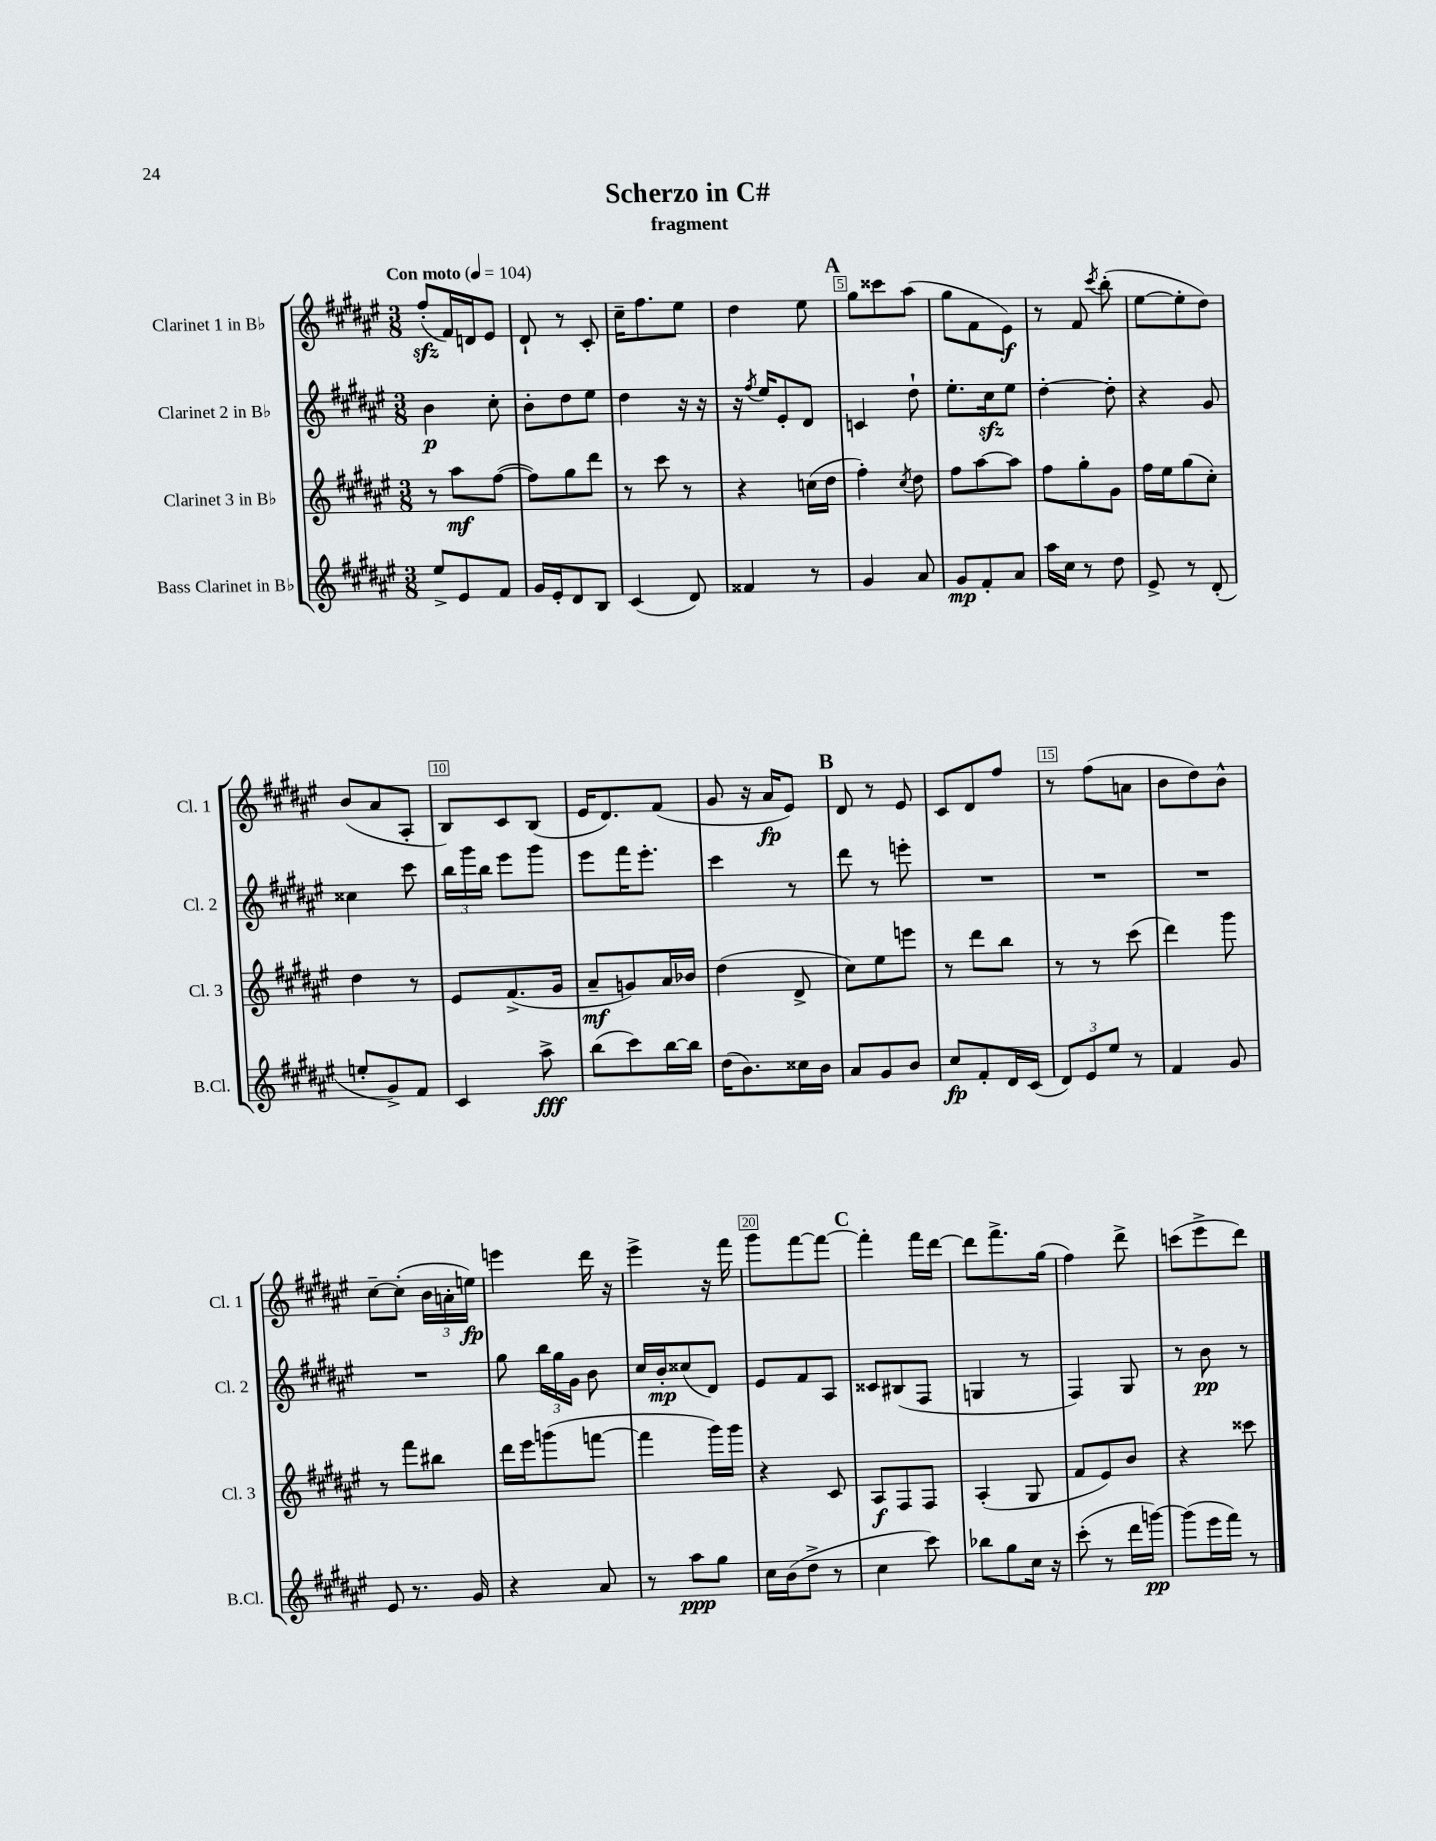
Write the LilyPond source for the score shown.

\header { title = "Scherzo in C#" subtitle = "fragment" }
<<
\new StaffGroup <<
\new Staff = "s0" \with { instrumentName = "Clarinet 1 in Bb" shortInstrumentName = "Cl. 1" } {
    \clef treble \key fis \major \numericTimeSignature \time 3/8 \tempo "Con moto" 4 = 104
    \autoBeamOff fis''8[-.\sfz( fis'16) d'16 eis'8] |
    dis'8-! r8 cis'8-. |
    cis''16[-- fis''8. eis''8] |
    dis''4 eis''8 |
    \mark \markup { \bold "A" } gis''8[ cisis'''8 ais''8]( |
    gis''8[ fis'8 eis'8]\f) |
    r8 fis'8 \acciaccatura { cis'''8 } b''8-.( |
    eis''8[~ eis''8-. dis''8]) |
    b'8[( ais'8 ais8]-. |
    b8[) cis'8 b8]( |
    eis'16[ dis'8.) fis'8]( |
    gis'8 r16 ais'16[\fp eis'8]) |
    \mark \markup { \bold "B" } dis'8 r8 eis'8 |
    cis'8[ dis'8 fis''8] |
    r8 fis''8[( a'8] |
    b'8[ dis''8) b'8]-^ |
    cis''8[~-- cis''8]-.( \tuplet 3/2 { b'16[ a'16-. e''16]\fp) } |
    e'''4 dis'''16 r16 |
    eis'''4-> r16 fis'''16 |
    gis'''8[ fis'''8~ fis'''8]~ |
    \mark \markup { \bold "C" } fis'''4-. fis'''16[ dis'''16]~ |
    dis'''8[ fis'''8.-> gis''16]( |
    fis''4) dis'''8-> |
    c'''8[( eis'''8-> dis'''8]) \bar "|." |
}
\new Staff = "s1" \with { instrumentName = "Clarinet 2 in Bb" shortInstrumentName = "Cl. 2" } {
    \clef treble \key fis \major \numericTimeSignature \time 3/8
    \autoBeamOff b'4\p cis''8-. |
    b'8[-. dis''8 eis''8] |
    dis''4 r16 r16 |
    r16 \acciaccatura { fis''8 } eis''16[ eis'8-. dis'8] |
    \mark \markup { \bold "A" } c'4 dis''8-! |
    eis''8.[-. cis''16\sfz eis''8] |
    dis''4~-. dis''8-. |
    r4 gis'8 |
    cisis''4 cis'''8 |
    \tuplet 3/2 { b''16[ gis'''16 b''16] } eis'''8[ gis'''8] |
    eis'''8[ fis'''16 eis'''8.]-. |
    cis'''4 r8 |
    \mark \markup { \bold "B" } dis'''8 r8 e'''8-. |
    R4. |
    R4. |
    R4. |
    R4. |
    gis''8 \tuplet 3/2 { b''16[ gis''16 gis'16] } b'8 |
    cis''16[ b'16-.\mp cisis''8( dis'8]) |
    eis'8[ fis'8 ais8] |
    \mark \markup { \bold "C" } cisis'8[ bis8( fis8] |
    g4 r8 |
    fis4) gis8 |
    r8 b'8\pp r8 \bar "|." |
}
\new Staff = "s2" \with { instrumentName = "Clarinet 3 in Bb" shortInstrumentName = "Cl. 3" } {
    \clef treble \key fis \major \numericTimeSignature \time 3/8
    \autoBeamOff r8 ais''8[\mf fis''8]~( |
    fis''8[) gis''8 dis'''8] |
    r8 cis'''8 r8 |
    r4 c''16[( dis''16] |
    \mark \markup { \bold "A" } fis''4-.) \acciaccatura { cis''8 } dis''8 |
    fis''8[ ais''8~ ais''8] |
    fis''8[ gis''8-. gis'8] |
    fis''16[ eis''16 gis''8( cis''8]-.) |
    dis''4 r8 |
    eis'8[ fis'8.->( gis'16] |
    ais'8[--\mf g'8) ais'16 bes'16] |
    dis''4( dis'8-> |
    \mark \markup { \bold "B" } cis''8[) eis''8 e'''8] |
    r8 dis'''8[ b''8] |
    r8 r8 cis'''8( |
    dis'''4) gis'''8 |
    r8 fis'''8[ bis''8] |
    dis'''16[ eis'''16 g'''8( f'''8]~ |
    f'''4 gis'''16[) gis'''16] |
    r4 cis'8 |
    \mark \markup { \bold "C" } ais8[\f fis8 fis8] |
    ais4-.( gis8 |
    fis'8[ eis'8) b'8] |
    r4 cisis'''8 \bar "|." |
}
\new Staff = "s3" \with { instrumentName = "Bass Clarinet in Bb" shortInstrumentName = "B.Cl." } {
    \clef treble \key fis \major \numericTimeSignature \time 3/8
    \autoBeamOff eis''8[-> eis'8 fis'8] |
    gis'16[ eis'16-. dis'8 b8] |
    cis'4( dis'8) |
    fisis'4 r8 |
    \mark \markup { \bold "A" } gis'4 ais'8 |
    gis'8[\mp fis'8-. ais'8] |
    ais''16[ cis''16] r8 dis''8 |
    eis'8-> r8 dis'8-.( |
    e''8[-. gis'8->) fis'8] |
    cis'4 ais''8->\fff |
    b''8[( cis'''8) b''16~ b''16] |
    dis''16[( b'8.) cisis''16 b'16] |
    \mark \markup { \bold "B" } ais'8[ gis'8 b'8] |
    cis''8[\fp fis'8-. dis'16 cis'16]( |
    \tuplet 3/2 { dis'8[) eis'8 eis''8] } r8 |
    fis'4 gis'8 |
    eis'8 r8. gis'16 |
    r4 ais'8 |
    r8 ais''8[\ppp gis''8] |
    cis''16[ b'16( dis''8]-> r8 |
    \mark \markup { \bold "C" } cis''4 cis'''8) |
    bes''8[ gis''8 cis''16] r16 |
    cis'''8-.( r8 dis'''16[ g'''16]~\pp) |
    g'''8[( eis'''16 fis'''16]) r8 \bar "|." |
}
>>
>>
\layout { \context { \Score \override BarNumber.break-visibility = ##(#f #t #t) barNumberVisibility = #(every-nth-bar-number-visible 5) \override BarNumber.stencil = #(make-stencil-boxer 0.1 0.3 ly:text-interface::print) } }
